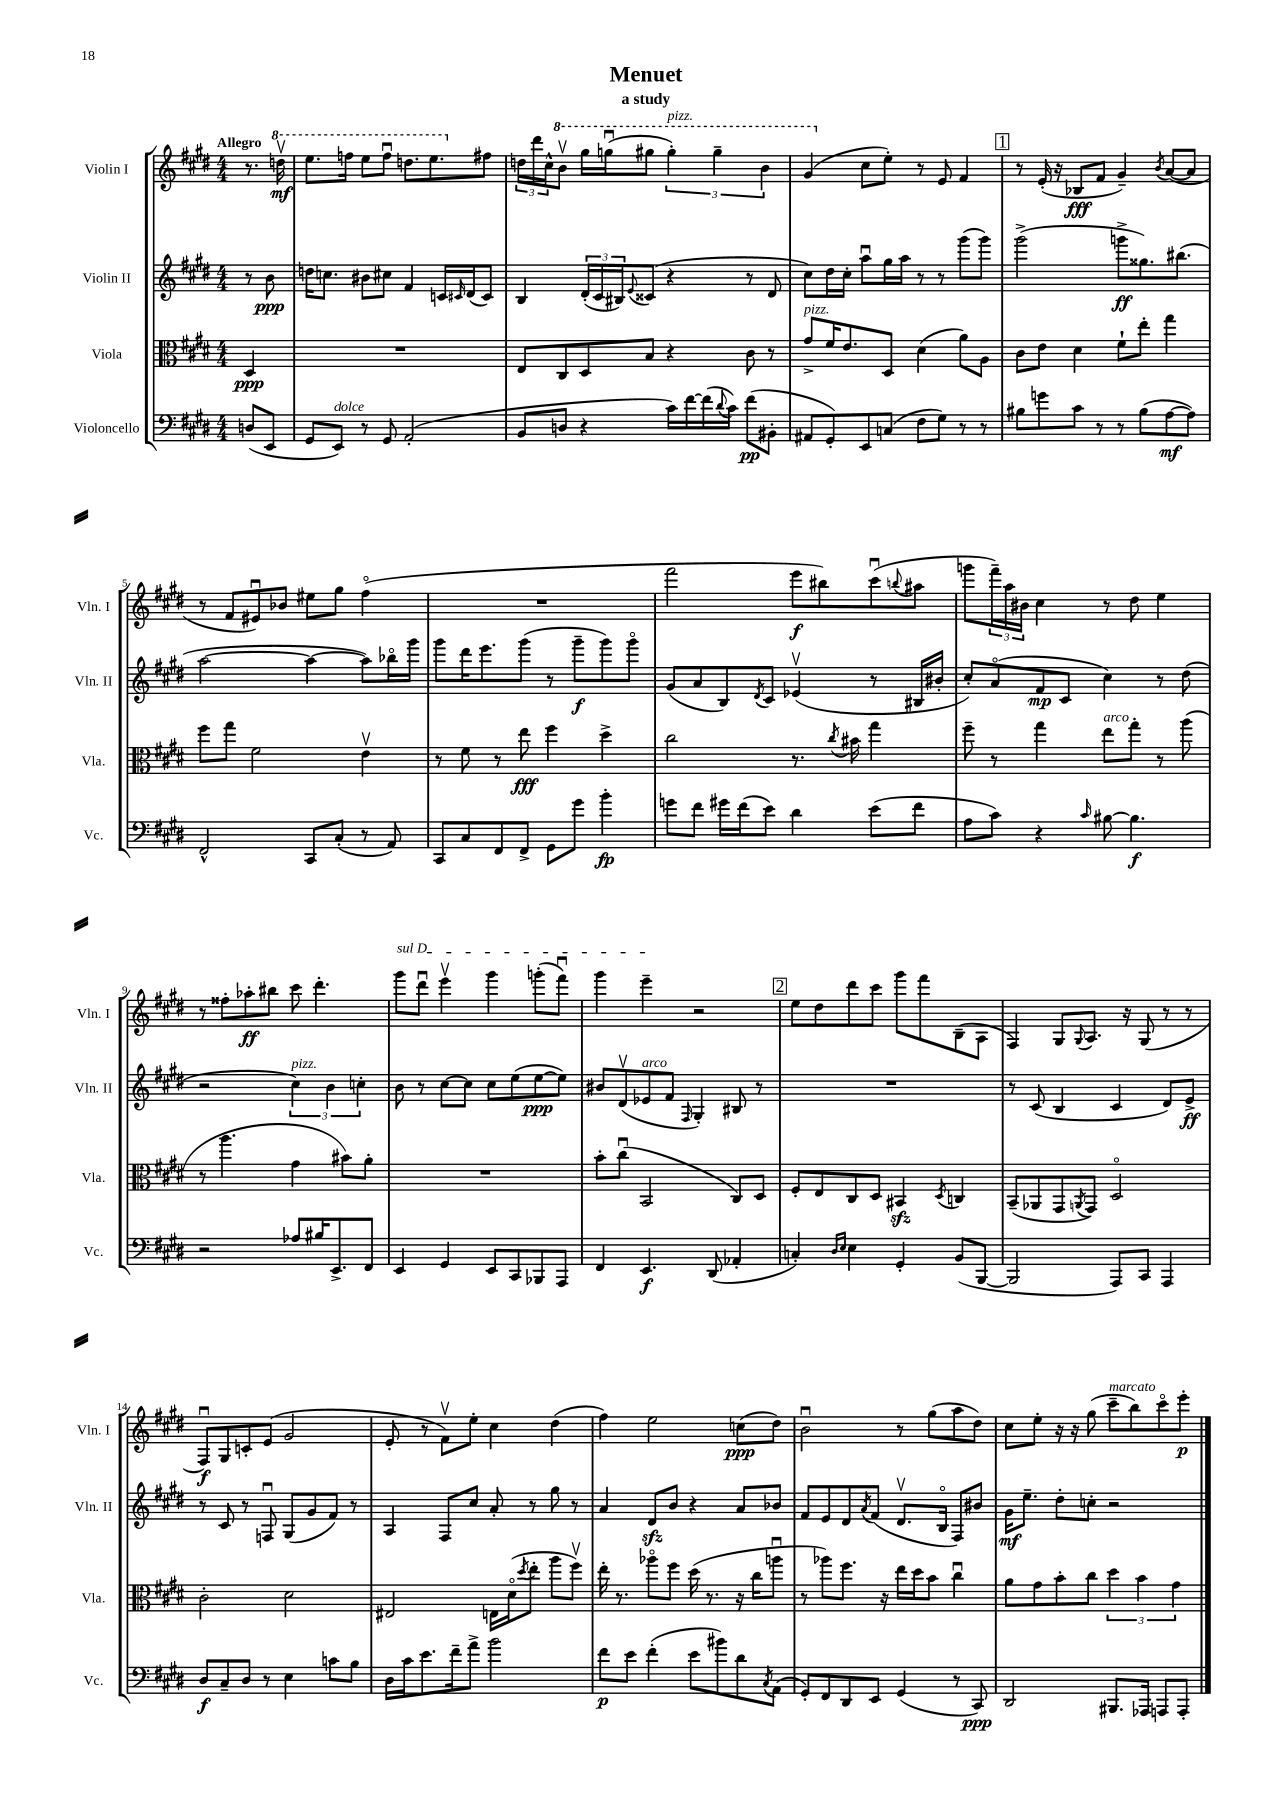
\header { title = "Menuet" subtitle = "a study" }
<<
\new StaffGroup <<
\new Staff = "s0" \with { instrumentName = "Violin I" shortInstrumentName = "Vln. I" } {
    \clef treble \key e \major \numericTimeSignature \time 4/4 \partial 4 \tempo "Allegro"
    r8. \ottava #1 d'''16\upbow\mf |
    e'''8. f'''16 e'''8 f'''8\downbow d'''8. e'''8. \ottava #0 fis''!8 |
    \tuplet 3/2 { d''16 dis'''16 cis''16-^ } \ottava #1 b''8\upbow gis'''16 g'''16\downbow( gis'''8 \tuplet 3/2 { gis'''4-.^\markup { \italic "pizz." }) gis'''4-- b''4 } |
    gis''4( \ottava #0 cis''8 e''8-.) r8 e'8 fis'4 |
    \mark \markup { \box "1" } r8 e'16-.( r16 bes8\fff fis'8 gis'4--) \acciaccatura { b'8 } a'8~( a'8 |
    r8 fis'8 eis'8\downbow) bes'8 eis''8 gis''8 fis''4\flageolet( |
    R1 |
    fis'''2 e'''8\f bis''8) cis'''8\downbow( \appoggiatura { b''8 } ais''8 |
    g'''8 \tuplet 3/2 { fis'''16--) a''16 bis'16 } cis''4 r8 dis''8 e''4 |
    r8 fisis''8-. aes''8-.\ff bis''8 cis'''8 dis'''4.-. |
    \once \override TextSpanner.bound-details.left.text = \markup { \italic "sul D" } gis'''8\startTextSpan dis'''8\downbow e'''4\upbow gis'''4 g'''8-.( fis'''8\downbow) |
    gis'''4 e'''4--\stopTextSpan r2 |
    \mark \markup { \box "2" } e''8 dis''8 dis'''8 cis'''8 gis'''8 fis'''8 b8--( a8 |
    fis4) gis8 \appoggiatura { gis8 } a8. r16 gis8( r8 r8 |
    fis8\downbow\f) gis8 c'8-. e'8( gis'2 |
    e'8-. r8 fis'8\upbow) e''8-. cis''4 dis''4( |
    fis''4) e''2 c''8\ppp( dis''8) |
    b'2\downbow r8 gis''8( a''8 dis''8) |
    cis''8 e''8-. r16 r16 gis''8( cis'''8--^\markup { \italic "marcato" } b''8) cis'''8\flageolet e'''8-.\p \bar "|." |
}
\new Staff = "s1" \with { instrumentName = "Violin II" shortInstrumentName = "Vln. II" } {
    \clef treble \key e \major \numericTimeSignature \time 4/4 \partial 4
    r8 b'8\ppp |
    d''16 c''8. bis'8 cis''8 fis'4 c'16 \grace { cis'16 } dis'16( cis'8) |
    b4 \tuplet 3/2 { dis'16-.( cis'16 bis16) } \appoggiatura { e'8 } cisis'8( r4 r8 dis'8 |
    cis''8) dis''16 cis''16-. a''8\downbow gis''16 a''16 r8 r8 gis'''8( gis'''8) |
    \mark \markup { \box "1" } gis'''2->( g'''8->\ff gisis''8.) bis''8.( |
    a''2~ a''4~ a''8) bes''16\flageolet gis'''16 |
    gis'''8 dis'''16 e'''8. gis'''8( r8 gis'''8--\f gis'''8) gis'''8\flageolet |
    gis'8( a'8 b8) \acciaccatura { dis'8 } cis'8 ees'4\upbow( r8 bis16 bis'16-. |
    cis''8-.) a'8\flageolet( fis'8\mp cis'8 cis''4) r8 dis''8( |
    r2 \tuplet 3/2 { cis''4^\markup { \italic "pizz." }) b'4 c''4-. } |
    b'8 r8 cis''8~ cis''8 cis''8 e''8( e''8~\ppp e''8) |
    bis'8 dis'8\upbow( ees'8^\markup { \italic "arco" } fis'8 \grace { fis16 } gis4-.) bis8 r8 |
    \mark \markup { \box "2" } R1 |
    r8 cis'8( b4 cis'4 dis'8) e'8->\ff |
    r8 cis'8 r8 f8\downbow gis8( gis'8 fis'8) r8 |
    a4 fis8 cis''8 a'8-. r8 gis''8 r8 |
    a'4 dis'8\sfz b'8 r4 a'8 bes'8 |
    fis'8 e'8 dis'8 \acciaccatura { a'8 } fis'8( dis'8.\upbow b16\flageolet fis8) bis'8 |
    gis'16\mf e''8.-- dis''8-. c''8-. r2 \bar "|." |
}
\new Staff = "s2" \with { instrumentName = "Viola" shortInstrumentName = "Vla." } {
    \clef alto \key e \major \numericTimeSignature \time 4/4 \partial 4
    dis4\ppp |
    R1 |
    e8 cis8 dis8 b8 r4 cis'8 r8 |
    gis'8->^\markup { \italic "pizz." } fis'16 e'8. dis8 dis'4( a'8) a8 |
    \mark \markup { \box "1" } cis'8 e'8 dis'4 fis'8-! e''8-. gis''4 |
    fis''8 gis''8 fis'2 e'4\upbow |
    r8 fis'8 r8 e''8\fff fis''4 dis''4-> |
    cis''2 r8. \acciaccatura { cis''8 } bis'16 gis''4 |
    fis''8-- r8 gis''4 e''8^\markup { \italic "arco" } gis''8-. r8 a''8( |
    r8 a''4. gis'4 bis'8) a'8-. |
    R1 |
    b'8-. cis''8\downbow( b,2 cis8) dis8 |
    \mark \markup { \box "2" } fis8-. e8 cis8 dis8 bis,4\sfz \acciaccatura { dis8 } c4 |
    b,8--( aes,8 gis,8 \acciaccatura { a,8 } gis,8) dis2\flageolet |
    cis'2-. dis'2 |
    eis2 e16 dis'16\flageolet( \acciaccatura { dis''8 } e''8-. a''8 fis''8\upbow) |
    e''16-. r8. aes''8\flageolet fis''8 dis''16( r8. r16 cis''16 a''8\downbow |
    r8 aes''8) fis''8. r16 e''16 dis''16 b'8 cis''4\downbow |
    a'8 gis'8 b'8-. cis''8 \tuplet 3/2 { dis''4 b'4 gis'4 } \bar "|." |
}
\new Staff = "s3" \with { instrumentName = "Violoncello" shortInstrumentName = "Vc." } {
    \clef bass \key e \major \numericTimeSignature \time 4/4 \partial 4
    d8( e,8 |
    gis,8 e,8^\markup { \italic "dolce" }) r8 gis,8 a,2-.( |
    b,8 d8 r4 cis'16) fis'16~ fis'16( \appoggiatura { dis'8 } cis'16) fis'8\pp( bis,8-. |
    ais,8 gis,8-.) e,8 c8( fis8 gis8) r8 r8 |
    \mark \markup { \box "1" } bis8 g'8 cis'8 r8 r8 bis8( a8~\mf a8) |
    fis,2-^ cis,8 cis8-.( r8 a,8) |
    cis,8 cis8 fis,8 fis,8-> gis,8 gis'8 b'4-.\fp |
    g'8 fis'8 gis'16 fis'16( e'8) dis'4 e'8( fis'8 |
    a8 cis'8) r4 \grace { cis'16 } bis8~ bis4.\f |
    r2 aes8 bis16 e,8.-> fis,8 |
    e,4 gis,4 e,8 cis,8 bes,,8 a,,8 |
    fis,4 e,4.\f dis,8( aes,4-. |
    \mark \markup { \box "2" } c4-.) \grace { dis16 e16 } e4 gis,4-. b,8( b,,8~ |
    b,,2 a,,8) cis,8 a,,4 |
    dis8\f cis8-- dis8 r8 e4 c'8 b8 |
    dis16 cis'16 e'8. fis'16-- a'8-> b'2 |
    fis'8\p e'8 fis'4-.( e'8 bis'8) dis'8 \acciaccatura { cis8 } a,8( |
    gis,8-.) fis,8 dis,8 e,8 gis,4( r8 cis,8\ppp) |
    dis,2 bis,,8. aes,,16 a,,8 a,,8-. \bar "|." |
}
>>
>>
